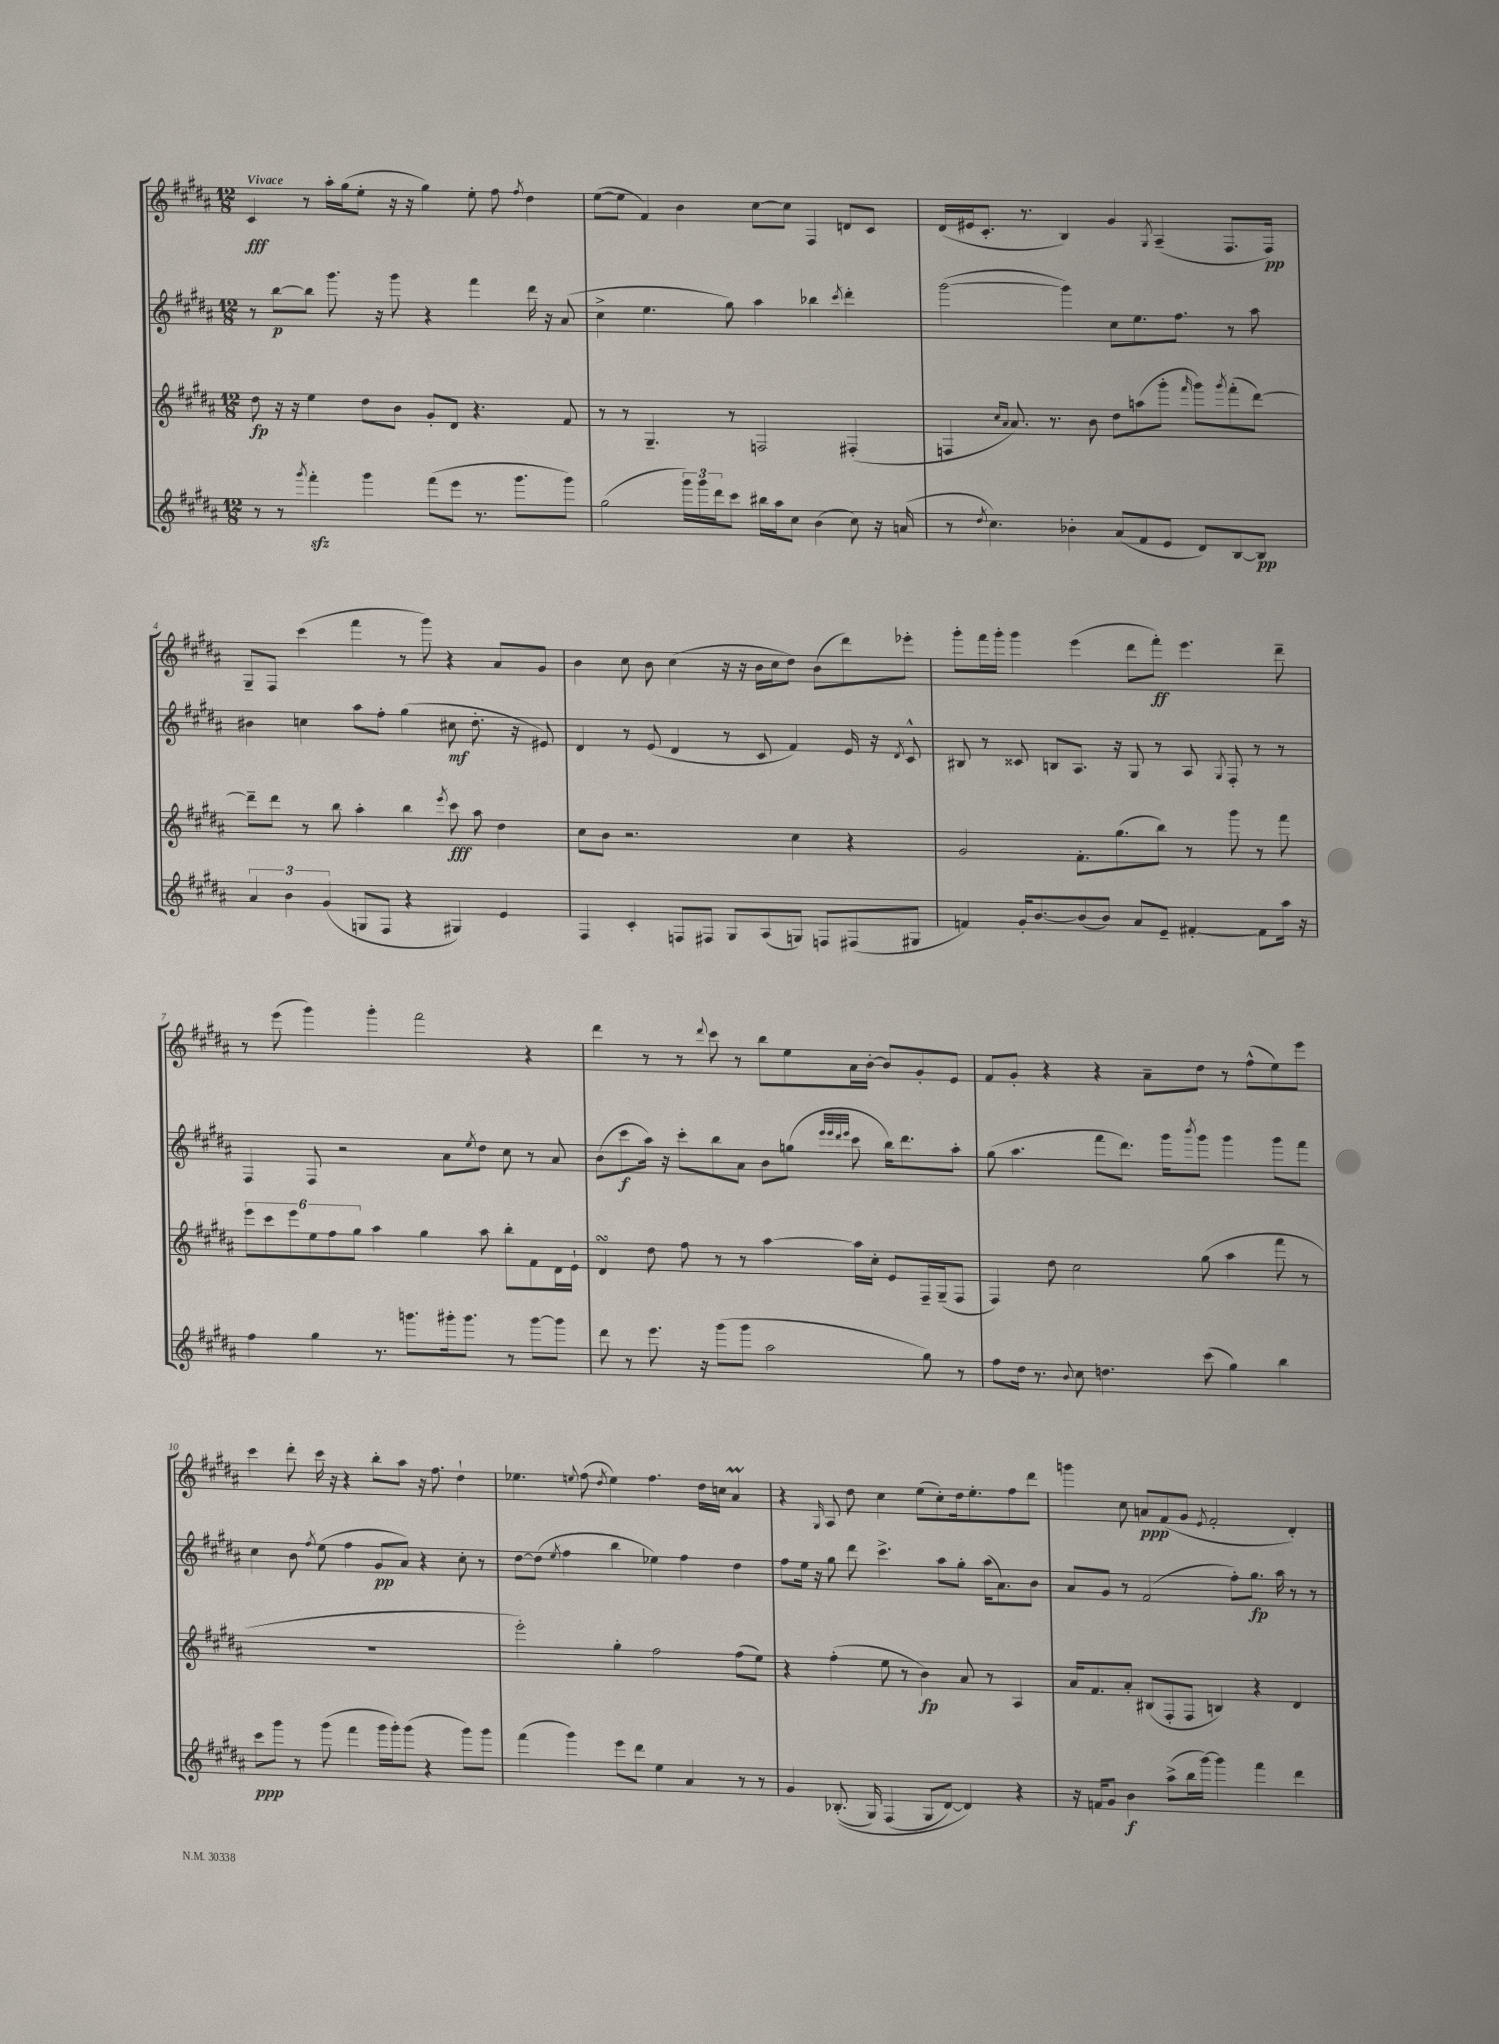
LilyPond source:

<<
\new StaffGroup <<
\new Staff = "s0" {
    \clef treble \key b \major \numericTimeSignature \time 12/8 \tempo "Vivace"
    cis'4\fff r8 ais''16-. gis''16( e''8-. r16 r16 gis''4) e''8-. fis''8 \acciaccatura { fis''8 } dis''4 |
    e''8~( e''8 fis'4) b'4 cis''8~ cis''8 fis4 d'8 cis'8 |
    dis'16( eis'16 cis'8.-. r8. b4) gis'4 \acciaccatura { gis8 } ais4--( fis8. fis16\pp) |
    gis8-- fis8 cis'''4( fis'''4 r8 gis'''8) r4 ais'8 gis'8 |
    b'4 cis''8 b'8 cis''4( r16 r16 b'16 cis''16 dis''8) b'8( dis'''8) ees'''8-. |
    gis'''8-. fis'''16 gis'''16-. gis'''4 e'''4( dis'''8 fis'''8-.\ff) e'''4. dis'''8-- |
    r8 e'''8( gis'''4) gis'''4-. fis'''2 r4 |
    dis'''4 r8 r8 \appoggiatura { dis'''8 } cis'''8 r8 b''8 e''8 ais'16 b'16~-. b'8 gis'8-. e'8 |
    fis'8 gis'8-. r4 r4 ais'8-- dis''8 r8 fis''8-^( e''8) e'''8 |
    cis'''4 dis'''8-. cis'''16 r16 r4 b''8-. ais''8 r16 fis''8. dis''4-! |
    ees''4. \appoggiatura { e''8 } fis''8( \acciaccatura { dis''8 } e''4) fis''4. dis''16 c''16 ais'4\prall |
    r4 \grace { gis16 } ais8 dis''8 cis''4 e''8( cis''8-.) dis''16 e''8.-. fis''8 dis'''8 |
    g'''4 cis''8 a'8\ppp fis'8( gis'8 \acciaccatura { e'8 } fis'2-. dis'4-.) \bar "|." |
}
\new Staff = "s1" {
    \clef treble \key b \major \numericTimeSignature \time 12/8
    r8 b''8~\p b''8 gis'''8. r16 gis'''8 r4 fis'''4 dis'''16 r16 ais'8( |
    cis''4-> e''4. gis''8) ais''4 bes''4 \acciaccatura { cis'''8 } dis'''4-. |
    gis'''2~( gis'''4) cis''8 e''8. fis''8. r8 ais''8 |
    bis'4 c''4 ais''8 fis''8-. gis''4( cis''8\mf dis''8.-. r16 eis'8) |
    dis'4 r8 e'8( dis'4 r8 cis'8 fis'4) e'16 r16 \acciaccatura { dis'8 } cis'8-^ |
    bis8 r8 cisis'8 b8 ais8. r16 gis8 r8 ais8 \acciaccatura { gis8 } fis8-. r8 r8 |
    fis4 fis8 r2 ais'8 \acciaccatura { e''8 } dis''8 cis''8 r8 ais'8 |
    b'8( cis'''8\f ais''16) r16 cis'''8-. b''8 ais'8 b'8 g''8( \grace { e'''32 e'''32 dis'''32 e'''32 } cis'''8 b''16) dis'''8. ais''8-. |
    gis''8( ais''4. fis'''8 dis'''8.) gis'''16 \acciaccatura { b'''8 } gis'''8 gis'''4 gis'''8 fis'''8 |
    cis''4 b'8 \acciaccatura { fis''8 } e''8( fis''4 gis'8\pp ais'8) r4 cis''8-. r8 |
    dis''8~ dis''8( \acciaccatura { e''8 } fis''4 b''4 ees''4) fis''4 dis''4 |
    fis''8 e''16 r16 gis''8 dis'''8 cis'''4.-> ais''8 gis''8-. ais''16( ais'8.) b'8 |
    ais'8 gis'8 r8 fis'2( fis''8-.) gis''8.\fp ais''16 r8 r8 \bar "|." |
}
\new Staff = "s2" {
    \clef treble \key b \major \numericTimeSignature \time 12/8
    dis''8\fp r16 r16 e''4 dis''8 b'8 gis'8-. dis'8 r4. fis'8 |
    r8 r8 gis4.-- r8 f2 fis4-.( |
    f4 \grace { cis''16 ais'16 } ais'8.) r8. b'8 dis''8 a''8( gis'''8-. \grace { fis'''16 } gis'''8) \acciaccatura { gis'''8 } fis'''8-.( dis'''8~) |
    dis'''8-- dis'''8 r8 b''8 ais''4-. b''4 \acciaccatura { e'''8 } cis'''8\fff ais''8 dis''4 |
    cis''8 b'8 r2. cis''4 r4 |
    gis'2 fis'8.-. gis''8.( b''8) r8 gis'''8 r8 fis'''8 |
    \tuplet 6/4 { e'''8 cis'''8 e'''8 e''8 fis''8 gis''8 } ais''4 gis''4 ais''8 b''8-. fis'8 dis'16 e'16-! |
    dis'4\turn dis''8 fis''8 r8 r8 ais''4~ ais''16 cis''16-. e'8 fis16-- gis16--( fis8 |
    fis4) dis''8 cis''2 gis''8( ais''4 fis'''8 r8 |
    R1. |
    e'''2-.) gis''4-. fis''2 fis''8( e''8) |
    r4 fis''4-.( e''8 r8 b'4\fp) ais'8 r8 ais4 |
    ais'16 fis'8. ais'8-. bis8( fis8-. fis8 b4) r4 dis'4 \bar "|." |
}
\new Staff = "s3" {
    \clef treble \key b \major \numericTimeSignature \time 12/8
    r8 r8 \acciaccatura { gis'''8 } fis'''4-.\sfz gis'''4 fis'''8( e'''8 r8. gis'''8. gis'''8) |
    gis''2( \tuplet 3/2 { gis'''16) gis'''16 dis'''16 } cis'''8 bis''16 ais''16 cis''8 b'4( cis''8) r16 a'16( |
    r8 \acciaccatura { dis''8 } cis''4.) bes'4-. ais'8( fis'8 e'8 dis'8) b8~ b8\pp |
    \tuplet 3/2 { ais'4 b'4 gis'4( } g8 fis8 r4 gis4) e'4 |
    fis4 cis'4-. f8 fis8 gis8 ais8( g8) f8 fis8( gis8 |
    f'4) gis'16-. b'8.~ b'8( b'8) ais'8 e'8-- fis'4~-. fis'8 ais''16 r16 |
    fis''4 gis''4 r8. g'''8. gis'''16-. gis'''8. r8 gis'''8~ gis'''8 |
    dis'''8 r8 e'''8. r16 gis'''8( gis'''8 ais''2 gis''8) r8 |
    fis''8 dis''16 r8. \appoggiatura { b'8 } cis''8 d''4. cis'''8( gis''4) b''4 |
    cis'''8\ppp gis'''8 r8 gis'''8( fis'''4 gis'''16 gis'''16-.) gis'''8( r4 gis'''8) gis'''8 |
    fis'''4( gis'''4) e'''8 dis'''8 e''4 ais'4 r8 r8 |
    gis'4 bes8.-.(\( gis16) fis4( gis8 dis'8~) dis'4\) r4 |
    r16 f'16 gis'8 b'4\f ais''8->( b''16 gis'''16~) gis'''4 fis'''4 dis'''4 \bar "|." |
}
>>
>>
